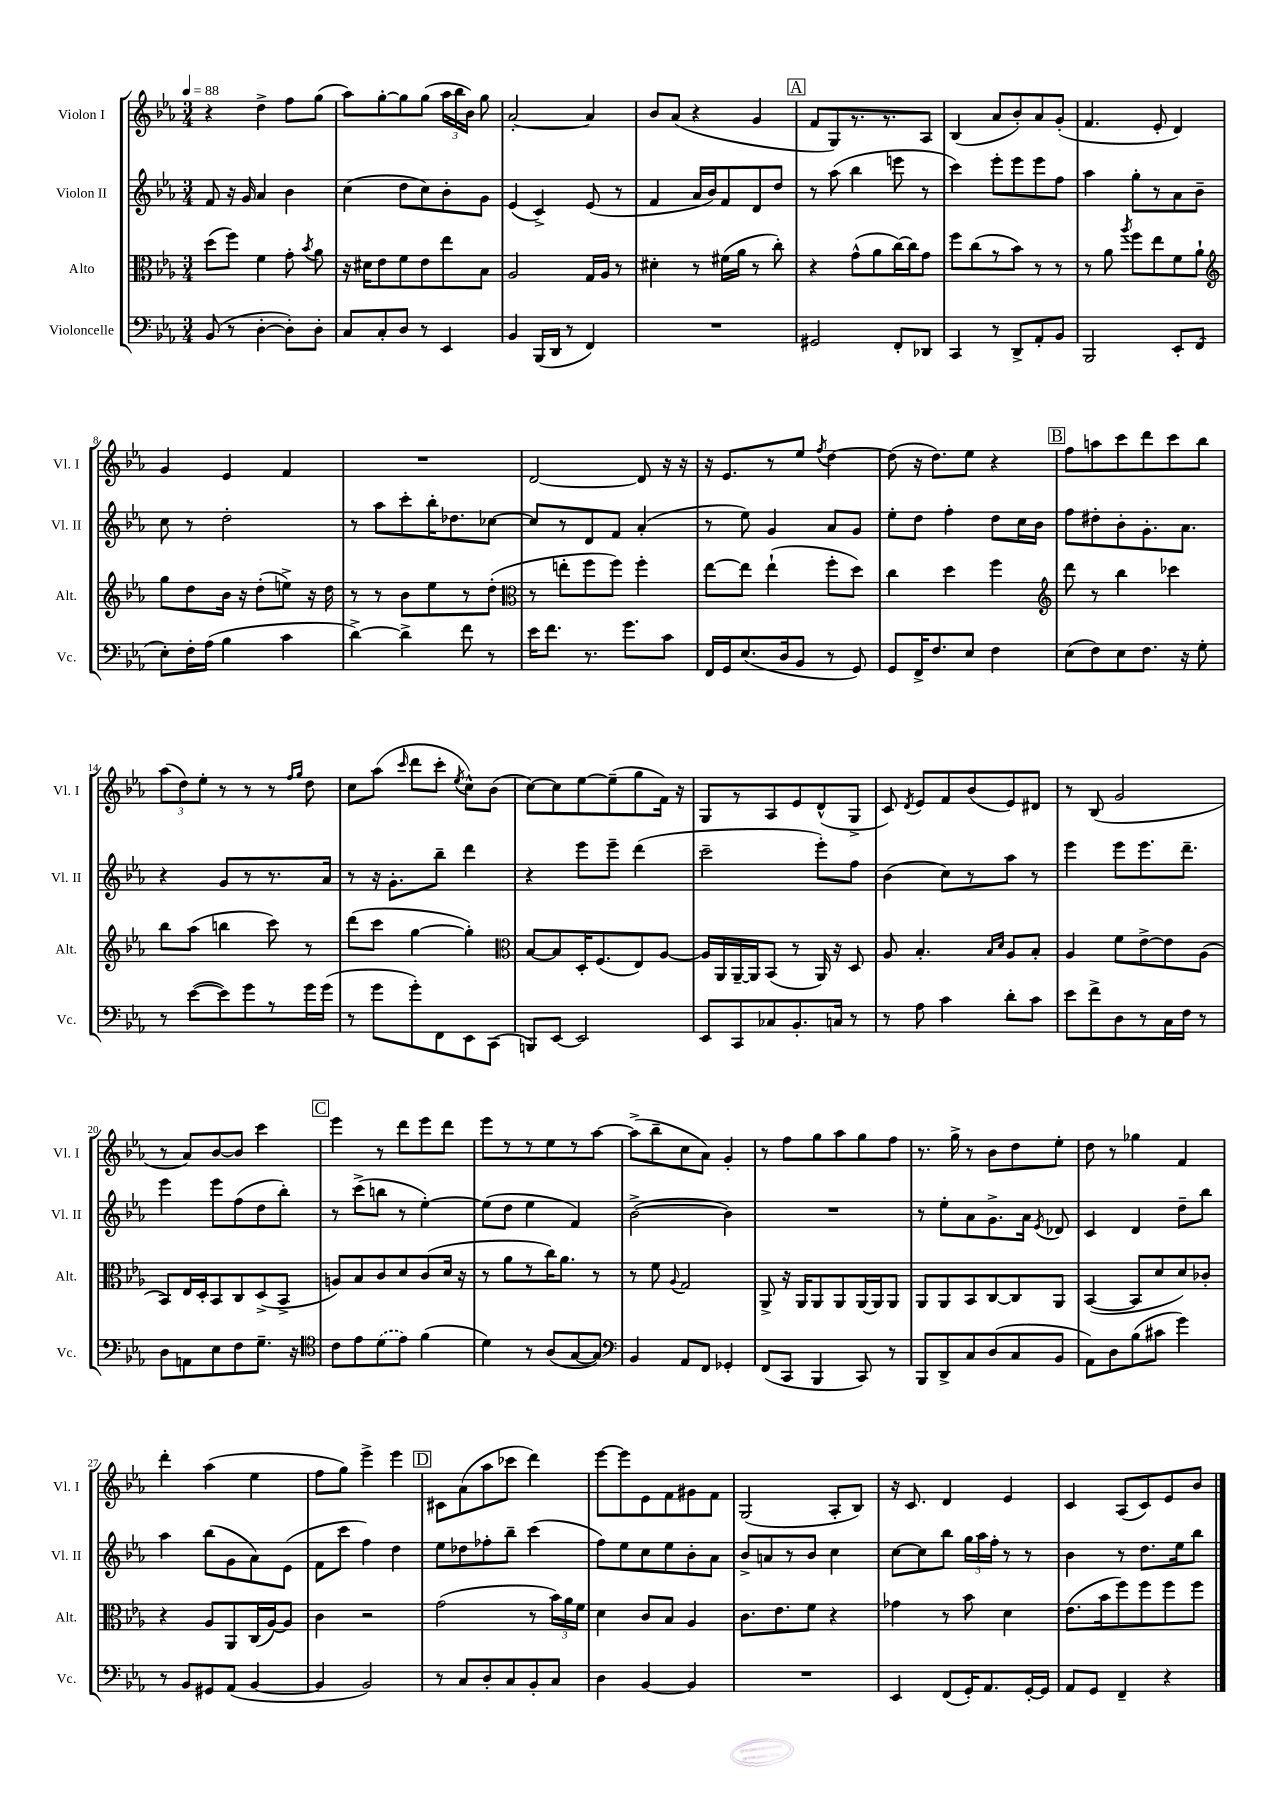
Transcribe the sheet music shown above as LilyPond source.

<<
\new StaffGroup <<
\new Staff = "s0" \with { instrumentName = "Violon I" shortInstrumentName = "Vl. I" } {
    \clef treble \key ees \major \numericTimeSignature \time 3/4 \tempo 4 = 88
    \autoBeamOff r4 d''4-> f''8[ g''8]( |
    aes''8[) g''8~-. g''8 g''8]( \tuplet 3/2 { aes''16[ bes''16 bes'16]) } g''8 |
    aes'2~-. aes'4 |
    bes'8[ aes'8]( r4 g'4 |
    \mark \markup { \box "A" } f'8[ g8) r8. r8. aes8] |
    bes4( aes'8[ bes'8-.) aes'8 g'8]-.( |
    f'4. ees'8-. d'4) |
    g'4 ees'4 f'4 |
    R2. |
    d'2~ d'8 r16 r16 |
    r16 ees'8.[ r8 ees''8] \acciaccatura { f''8 } d''4~ |
    d''8( r16 d''8.[) ees''8] r4 |
    \mark \markup { \box "B" } f''8[ a''8 c'''8 d'''8 c'''8 bes''8] |
    \tuplet 3/2 { aes''8[( d''8) ees''8]-. } r8 r8 r8 \grace { f''16[ g''16] } d''8 |
    c''8[ aes''8]( \grace { c'''16 } d'''8[ c'''8]-. \acciaccatura { ees''8 } c''8[-^) bes'8]( |
    c''8[~) c''8 ees''8~ ees''8--( g''8 f'16]) r16 |
    g8[ r8 aes8 ees'8 d'8-^( g8]-> |
    c'8) \acciaccatura { d'8 } ees'8[ f'8 bes'8( ees'8) dis'8] |
    r8 bes8( g'2 |
    r8 aes'8[) bes'8~ bes'8] c'''4 |
    \mark \markup { \box "C" } ees'''4 r8 d'''8[ ees'''8 d'''8] |
    ees'''8[ r8 r8 ees''8 r8 aes''8]~ |
    aes''8[->( bes''8-- c''8 aes'8]) g'4-. |
    r8 f''8[ g''8 aes''8 g''8 f''8] |
    r8. g''16-> r8 bes'8[ d''8 ees''8]-. |
    d''8 r8 ges''4 f'4 |
    d'''4-. aes''4( ees''4 |
    f''8[ g''8]) ees'''4-> ees'''4 |
    \mark \markup { \box "D" } cis'8[ aes'8( aes''8 ces'''8] d'''4) |
    ees'''8[~ ees'''8 ees'8 f'8 gis'8 f'8] |
    g2( aes8[-. bes8]) |
    r16 c'8. d'4 ees'4 |
    c'4 aes8[( c'8) ees'8 bes'8] \bar "|." |
}
\new Staff = "s1" \with { instrumentName = "Violon II" shortInstrumentName = "Vl. II" } {
    \clef treble \key ees \major \numericTimeSignature \time 3/4
    \autoBeamOff f'8 r16 g'16 aes'4 bes'4 |
    c''4( d''8[ c''8) bes'8-. g'8] |
    ees'4( c'4->) ees'8( r8 |
    f'4 aes'16[ bes'16) f'8 d'8 d''8] |
    \mark \markup { \box "A" } r8 aes''8( bes''4 e'''8 r8 |
    c'''4) ees'''8[-. ees'''8 ees'''8 f''8] |
    aes''4 g''8[-. r8 aes'8 bes'8]-- |
    c''8 r8 d''2-. |
    r8 aes''8[ c'''8-. bes''16-. des''8. ces''8]~ |
    ces''8[ r8 d'8 f'8] aes'4-.( |
    r8 ees''8) g'4 aes'8[ g'8] |
    ees''8[-. d''8] f''4-. d''8[ c''16 bes'16] |
    \mark \markup { \box "B" } f''8[ dis''8-. bes'8-. g'8.-. aes'8.] |
    r4 g'8[ r8 r8. aes'16] |
    r8 r16 g'8.[-. bes''8]-- d'''4 |
    r4 ees'''8[ ees'''8]-- d'''4( |
    c'''2-- ees'''8[-.) f''8] |
    bes'4( c''8[) r8 aes''8] r8 |
    ees'''4 ees'''8[ ees'''8. d'''8.]-- |
    ees'''4 ees'''8[ f''8( d''8 bes''8]-.) |
    \mark \markup { \box "C" } r8 c'''8[->( b''8] r8 ees''4~-.) |
    ees''8[( d''8] ees''4 f'4) |
    bes'2~->( bes'4) |
    R2. |
    r8 ees''8[-. aes'8 g'8.-> aes'16] \acciaccatura { ees'8 } des'8 |
    c'4 d'4 d''8[-- bes''8] |
    aes''4 bes''8[( g'8 aes'8) ees'8]( |
    f'8[ c'''8] f''4) d''4 |
    \mark \markup { \box "D" } ees''8[ des''8 fes''8-. bes''8]-- c'''4( |
    f''8[) ees''8 c''8 ees''8 bes'8-. aes'8] |
    bes'8[-> a'8 r8 bes'8] c''4 |
    c''8[~ c''8 bes''8] \tuplet 3/2 { g''16[ aes''16 f''16]-. } r8 r8 |
    bes'4 r8 d''8.[ ees''16 bes''8] \bar "|." |
}
\new Staff = "s2" \with { instrumentName = "Alto" shortInstrumentName = "Alt." } {
    \clef alto \key ees \major \numericTimeSignature \time 3/4
    \autoBeamOff d''8[( f''8]) f'4 g'8-. \acciaccatura { bes'8 } aes'8 |
    r16 dis'16[ ees'8 f'8 ees'8 ees''8 bes8] |
    aes2 g16[ aes16] r8 |
    dis'4-. r8 fis'16[( aes'16] r8 c''8-.) |
    \mark \markup { \box "A" } r4 g'8[-^( aes'8 c''16~) c''16 g'8] |
    f''8[ c''8( r8 bes'8]) r8 r8 |
    r8 aes'8 \acciaccatura { aes''8 } f''8[ ees''8 f'8 aes'8]-! |
    \clef treble g''8[ d''8 bes'16] r16 d''8[-.( e''8]->) r16 d''16 |
    r8 r8 bes'8[ ees''8 r8 d''8]-.( |
    \clef alto r8 e''8[-. f''8 f''8]) f''4-. |
    ees''8[~ ees''8] ees''4-!( f''8[-. d''8]) |
    c''4 d''4 f''4 |
    \mark \markup { \box "B" } \clef treble d'''8 r8 bes''4 ces'''4 |
    bes''8[ aes''8]( b''4 c'''8) r8 |
    d'''8[( c'''8] g''4~ g''4-.) |
    \clef alto bes8[~ bes8 d16-. f8.( ees8) aes8]~ |
    aes16[ aes,16 aes,16~-- aes,16 bes,8]( r8 aes,16) r16 d8 |
    aes8 bes4.-. \grace { bes16[ d'16] } aes8[ bes8]-. |
    aes4 f'8[ ees'8~-> ees'8 aes8]( |
    bes,8[) ees16 d16-. bes,8 c8 d8->( bes,8]-> |
    \mark \markup { \box "C" } a8[) bes8 c'8 d'8 c'8( d'16] r16 |
    r8 aes'8[ r8 c''16) aes'8.] r8 |
    r8 f'8 \appoggiatura { aes8 } g2 |
    aes,8-> r16 aes,16[ aes,8 aes,8 aes,16~ aes,16 aes,8] |
    aes,8[ aes,8 bes,8 c8~ c8 aes,8] |
    bes,4~( bes,8[ d'8 d'8) ces'8]-. |
    r4 aes8[ aes,8 c16( aes16~) aes8] |
    c'4 r2 |
    \mark \markup { \box "D" } g'2( r8 \tuplet 3/2 { bes'16[) aes'16 f'16] } |
    d'4 c'8[ bes8] aes4 |
    c'8.[ ees'8. f'8] r4 |
    ges'4 r8 bes'8 d'4 |
    ees'8.[( bes'16 f''8) f''8 f''8 f''8] \bar "|." |
}
\new Staff = "s3" \with { instrumentName = "Violoncelle" shortInstrumentName = "Vc." } {
    \clef bass \key ees \major \numericTimeSignature \time 3/4
    \autoBeamOff bes,8( r8 d4~-. d8[-.) d8]-. |
    c8[ c8-. d8] r8 ees,4 |
    bes,4 bes,,16[( d,16] r8 f,4) |
    R2. |
    \mark \markup { \box "A" } gis,2 f,8[-. des,8] |
    c,4 r8 d,8[-> aes,8-. bes,8] |
    bes,,2 ees,8[-. f,8]( |
    ees8[-.) f16-. aes16]( bes4 c'4 |
    d'4~->) d'4-> f'8 r8 |
    ees'16[ f'8.] r8. g'8.[ c'8] |
    f,16[ g,16 ees8.( d16 bes,8] r8 g,8) |
    g,8[ f,16-> f8. ees8] f4 |
    \mark \markup { \box "B" } ees8[( f8) ees8 f8.] r16 g8-. |
    r8 ees'8[~( ees'8) g'8 r8 g'16 g'16]( |
    r8 g'8[ g'8-.) f,8 ees,8 c,8]( |
    b,,8[) ees,8]~ ees,2 |
    ees,8[ c,8 ces8 bes,8.-. c16] r8 |
    r8 aes8 c'4 d'8[-. c'8] |
    ees'8[ f'8-> d8 r8 c16 f16] r8 |
    d8[ a,8 ees8 f8 g8.]-- r16 |
    \mark \markup { \box "C" } \clef tenor c'8[ ees'8 \once \slurDashed d'8( ees'8]) f'4( |
    d'4) r8 aes8[( g8~ g8]) |
    \clef bass bes,4 aes,8[ f,8] ges,4-. |
    f,8[( c,8] bes,,4 c,8) r8 |
    bes,,8[ d,8-> c8 d8( c8 bes,8] |
    aes,8[) d8 bes8( cis'8] g'4) |
    r8 bes,8[ gis,8 aes,8]( bes,4~ |
    bes,4 bes,2) |
    \mark \markup { \box "D" } r8 c8[ d8-. c8 bes,8-. c8] |
    d4 bes,4~ bes,4 |
    R2. |
    ees,4 f,8[( g,16-.) aes,8. g,16~-. g,16] |
    aes,8[ g,8] f,4-- r4 \bar "|." |
}
>>
>>
